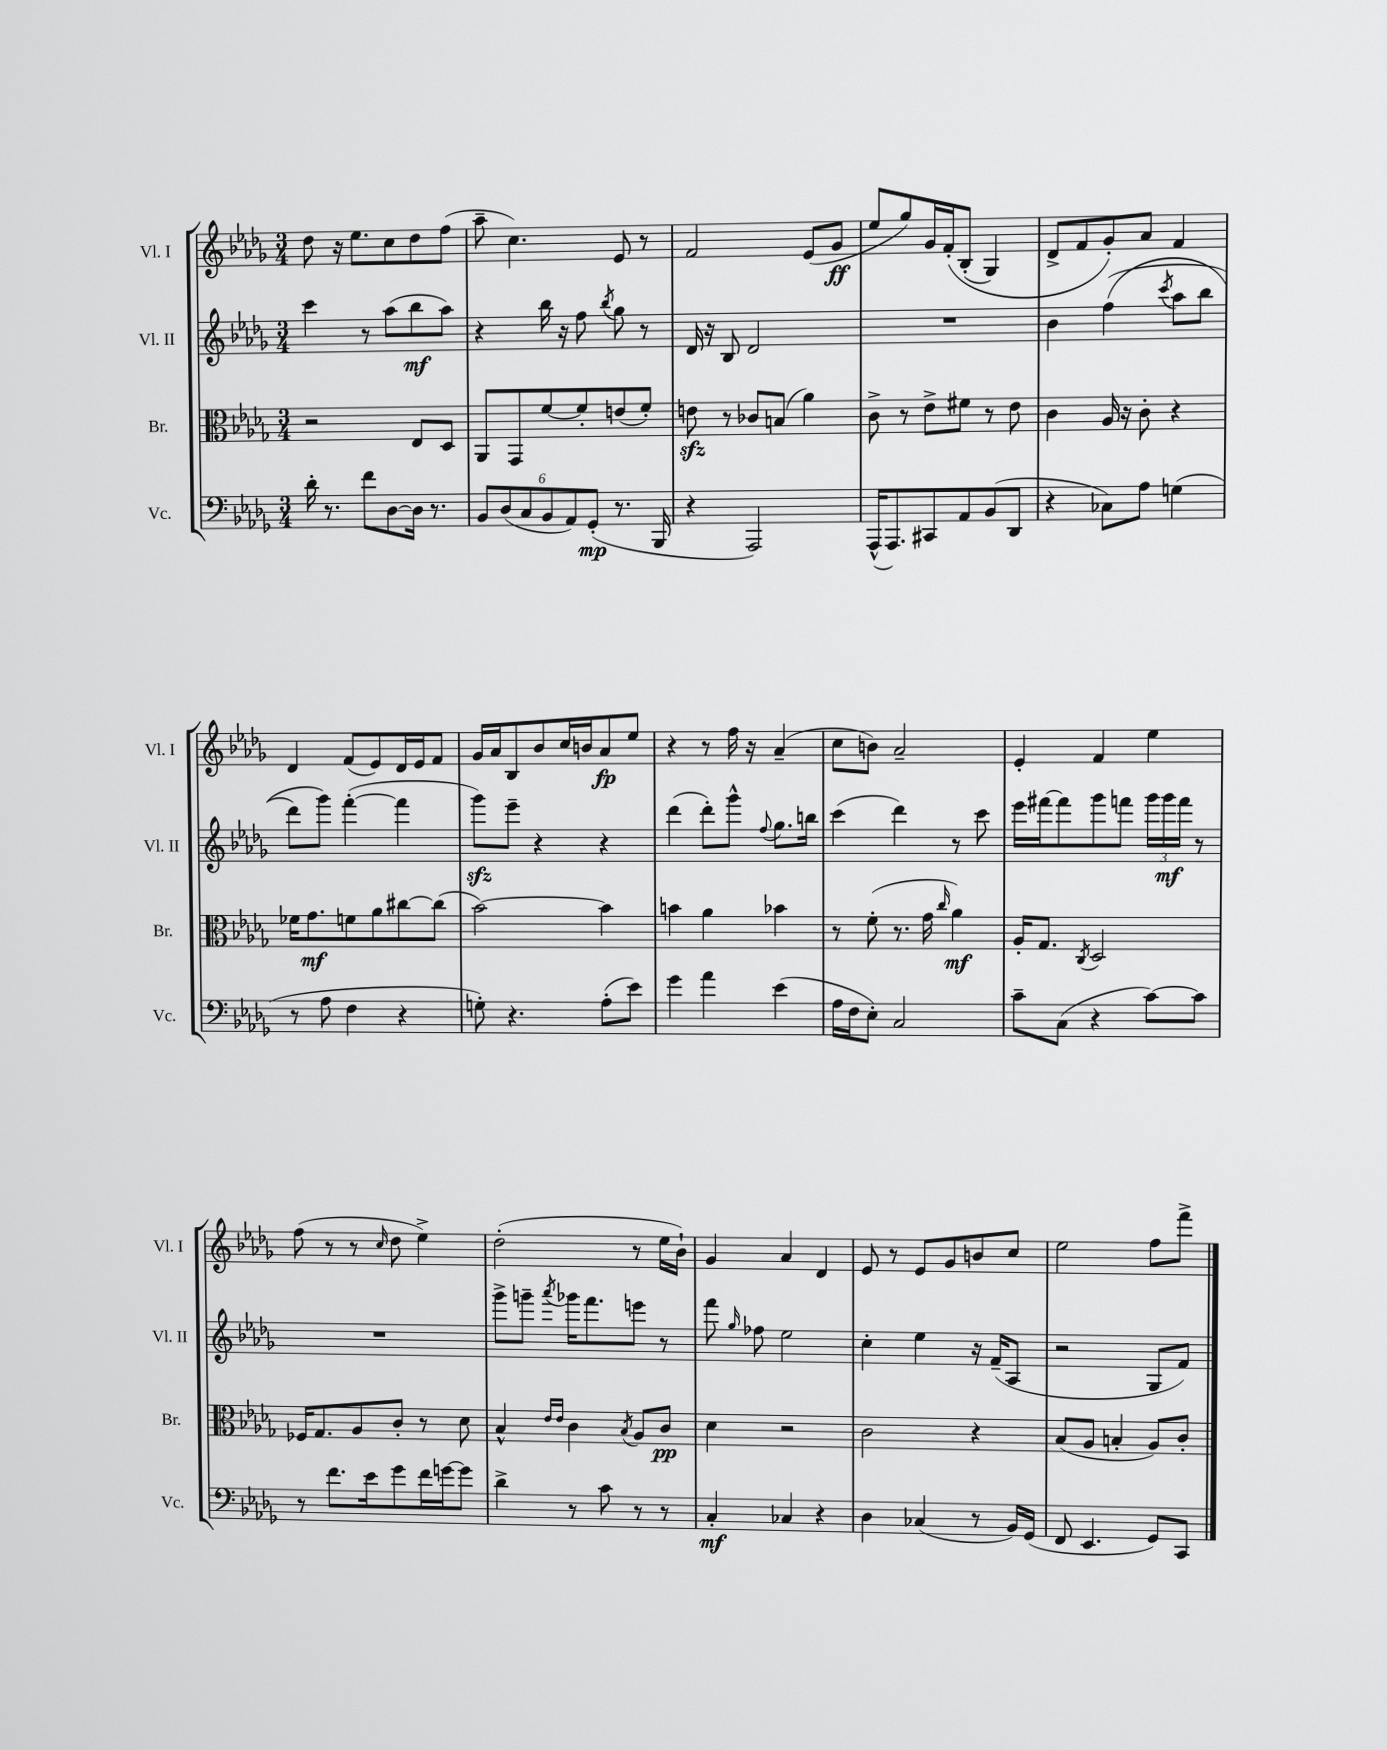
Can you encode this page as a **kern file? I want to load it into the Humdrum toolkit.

**kern	**dynam	**kern	**dynam	**kern	**dynam	**kern	**dynam
*part4	*part4	*part3	*part3	*part2	*part2	*part1	*part1
*staff4	*staff4	*staff3	*staff3	*staff2	*staff2	*staff1	*staff1
*I"Vc.	*	*I"Br.	*	*I"Vl. II	*	*I"Vl. I	*
*I'Vc.	*	*I'Br.	*	*I'Vl. II	*	*I'Vl. I	*
*clefF4	*	*clefC3	*	*clefG2	*	*clefG2	*
*k[b-e-a-d-g-]	*	*k[b-e-a-d-g-]	*	*k[b-e-a-d-g-]	*	*k[b-e-a-d-g-]	*
*M3/4	*	*M3/4	*	*M3/4	*	*M3/4	*
=10	=10	=10	=10	=10	=10	=10	=10
16d-'\	.	2r	.	4ccc\	.	8dd-\	.
8.r	.	.	.	.	.	.	.
.	.	.	.	.	.	16r	.
.	.	.	.	.	.	8.ee-\L	.
8f\L	.	.	.	8r	.	.	.
[8D-\	.	.	.	(8aa-\L	.	8cc\	.
16D-\Jk]	.	8E-/L	.	8bb-\	mf	8dd-\	.
8.r	.	.	.	.	.	.	.
.	.	8D-/J	.	8aa-\J)	.	(8ff\J	.
=11	=11	=11	=11	=11	=11	=11	=11
12BB-/L	.	8AA-/L	.	4r	.	8aa-~\	.
(12D-/	.	.	.	.	.	.	.
.	.	8GG-/	.	.	.	4.cc\)	.
12C/	.	.	.	.	.	.	.
12BB-/	.	[8f/	.	16bb-\	.	.	.
.	.	.	.	16r	.	.	.
12AA-/)	.	.	.	.	.	.	.
.	.	8f'/]	.	8ff\	.	.	.
(12GG-'/J	mp	.	.	.	.	.	.
.	.	.	.	8qbb-/	.	.	.
8.r	.	(8en/	.	8gg-\	.	8e-/	.
.	.	8f'/J)	.	8r	.	8r	.
16BBB-/	.	.	.	.	.	.	.
=12	=12	=12	=12	=12	=12	=12	=12
4r	.	8enzz\	.	16d-/	.	2f/	.
.	.	.	.	16r	.	.	.
.	.	8r	.	8B-/	.	.	.
2AAA-/)	.	8c-X/L	.	2d-/	.	.	.
.	.	(8Bn/J	.	.	.	.	.
.	.	4a-\)	.	.	.	(8e-/L	.
.	.	.	.	.	.	8g-/J	ff
=13	=13	=13	=13	=13	=13	=13	=13
(16AAA-^^/KL	.	8c^\	.	2.r	.	8ee-/L	.
8.AAA-/)	.	.	.	.	.	.	.
.	.	8r	.	.	.	8gg-/)	.
8CC#X/	.	8e-^\L	.	.	.	16g-/L	.
.	.	.	.	.	.	(16f'/J	.
8AA-/	.	8f#X\J	.	.	.	(8B-'/J	.
(8BB-/	.	8r	.	.	.	4G-/)	.
8DD-/J	.	8e-\	.	.	.	.	.
=14	=14	=14	=14	=14	=14	=14	=14
4r	.	4c\	.	4b-\	.	8d-^/L	.
.	.	.	.	.	.	8f/	.
8C-X\L)	.	16A-/	.	((4ff\	.	8g-'/)	.
.	.	16r	.	.	.	.	.
8A-\J	.	8c'\	.	.	.	8a-/J	.
.	.	.	.	8qccc/	.	.	.
(4Gn\	.	4r	.	8aa-\L	.	4f/	.
.	.	.	.	8bb-\J	.	.	.
!!LO:LB:g=z
=15	=15	=15	=15	=15	=15	=15	=15
8r	.	16f-X\KL	.	8ddd-\L)	.	4d-/	.
.	.	8.g-\	mf	.	.	.	.
8A-\	.	.	.	8ggg-\J)	.	.	.
4F\	.	8fn\	.	([4fff'\	.	(8f/L	.
.	.	8a-\	.	.	.	8e-/)	.
4r	.	[8cc#X\	.	4fff\]	.	16d-/L	.
.	.	.	.	.	.	16e-/J	.
.	.	(8cc#\J]	.	.	.	8f/J	.
=16	=16	=16	=16	=16	=16	=16	=16
8Gn'\)	.	[2b-\)	.	8ggg-zz\L)	.	16g-/LL	.
.	.	.	.	.	.	16a-/J	.
4.r	.	.	.	8eee-~\J	.	8B-/	.
.	.	.	.	4r	.	8b-/	.
.	.	.	.	.	.	16cc/L	.
.	.	.	.	.	.	16bn/J	.
(8A-'\L	.	4b-\]	.	4r	.	8a-/	fp
8e-\J)	.	.	.	.	.	8ee-/J	.
=17	=17	=17	=17	=17	=17	=17	=17
4g-\	.	4bn\	.	(4ddd-\	.	4r	.
4a-\	.	4a-\	.	8ddd-'\L)	.	8r	.
.	.	.	.	8ggg-^^\J	.	16ff\	.
.	.	.	.	.	.	16r	.
.	.	.	.	8qqff/	.	.	.
(4e-\	.	4b-X\	.	8.gg-\L	.	(4a-~/	.
.	.	.	.	16bbn\Jk	.	.	.
=18	=18	=18	=18	=18	=18	=18	=18
16A-\LL	.	8r	.	(4ccc\	.	8cc\L	.
16F\J	.	.	.	.	.	.	.
8E-'\J)	.	(8f'\	.	.	.	8bn\J)	.
2C/	.	8.r	.	4ddd-\)	.	2a-~/	.
.	.	16g-\	.	.	.	.	.
.	.	16qqcc/	.	.	.	.	.
.	.	4a-\)	mf	8r	.	.	.
.	.	.	.	8ccc\	.	.	.
=19	=19	=19	=19	=19	=19	=19	=19
8c~\L	.	16A-'/KL	.	16eee-\LL	.	4e-'/	.
.	.	8.G-/J	.	[16fff#X\J	.	.	.
(8C\J	.	.	.	8fff#\]	.	.	.
.	.	8qC/	.	.	.	.	.
4r	.	2D-/	.	8ggg-\	.	4f/	.
.	.	.	.	8fffn\J	.	.	.
[8c\L)	.	.	.	24ggg-\LL	.	4ee-\	.
.	.	.	.	24ggg-\	mf	.	.
.	.	.	.	24fff\JJ	.	.	.
8c\J]	.	.	.	8r	.	.	.
!!LO:LB:g=z
=20	=20	=20	=20	=20	=20	=20	=20
8r	.	16F-X/KL	.	2.r	.	(8ff\	.
.	.	8.G-/	.	.	.	.	.
8.f\L	.	.	.	.	.	8r	.
.	.	8A-/	.	.	.	8r	.
16e-\k	.	.	.	.	.	.	.
.	.	.	.	.	.	16qqcc/	.
8g-\	.	8c'/J	.	.	.	8dd-\	.
16f\L	.	8r	.	.	.	4ee-^\)	.
[16gn\J	.	.	.	.	.	.	.
8g\J]	.	8d-\	.	.	.	.	.
=21	=21	=21	=21	=21	=21	=21	=21
4d-^\	.	4B-^^/	.	8ggg-^\L	.	(2dd-'\	.
.	.	.	.	8gggn~\J	.	.	.
.	.	16qqe-/LL	.	.	.	.	.
.	.	16qqe-/JJ	.	8qaaa-/	.	.	.
8r	.	4c\	.	16ggg-X\KL	.	.	.
.	.	.	.	8.fff\	.	.	.
8c\	.	.	.	.	.	.	.
.	.	8qB-/	.	.	.	.	.
8r	.	8A-/L	.	8eeen\J	.	8r	.
8r	.	8c/J	pp	8r	.	16ee-\LL	.
.	.	.	.	.	.	16b-`\JJ)	.
=22	=22	=22	=22	=22	=22	=22	=22
4C'/	mf	4d-\	.	8fff\	.	4g-/	.
.	.	.	.	16qqgg-/	.	.	.
.	.	.	.	8ff-X\	.	.	.
4C-X/	.	2r	.	2ee-\	.	4a-/	.
4r	.	.	.	.	.	4d-/	.
=23	=23	=23	=23	=23	=23	=23	=23
4D-\	.	2c\	.	4cc'\	.	8e-/	.
.	.	.	.	.	.	8r	.
(4C-X/	.	.	.	4ee-\	.	8e-/L	.
.	.	.	.	.	.	8g-/	.
8r	.	4r	.	16r	.	8bn/	.
.	.	.	.	(16f~/KL	.	.	.
16BB-/LL)	.	.	.	8A-/J	.	8cc/J	.
(16GG-/JJ	.	.	.	.	.	.	.
=24	=24	=24	=24	=24	=24	=24	=24
8FF/	.	(8B-/L	.	2r	.	2ee-\	.
4.EE-/	.	8A-/J	.	.	.	.	.
.	.	4Bn'/	.	.	.	.	.
8GG-/L)	.	8A-/L)	.	8G-/L	.	8ff\L	.
8CC/J	.	8c'/J	.	8f/J)	.	8fff^\J	.
==	==	==	==	==	==	==	==
*-	*-	*-	*-	*-	*-	*-	*-
